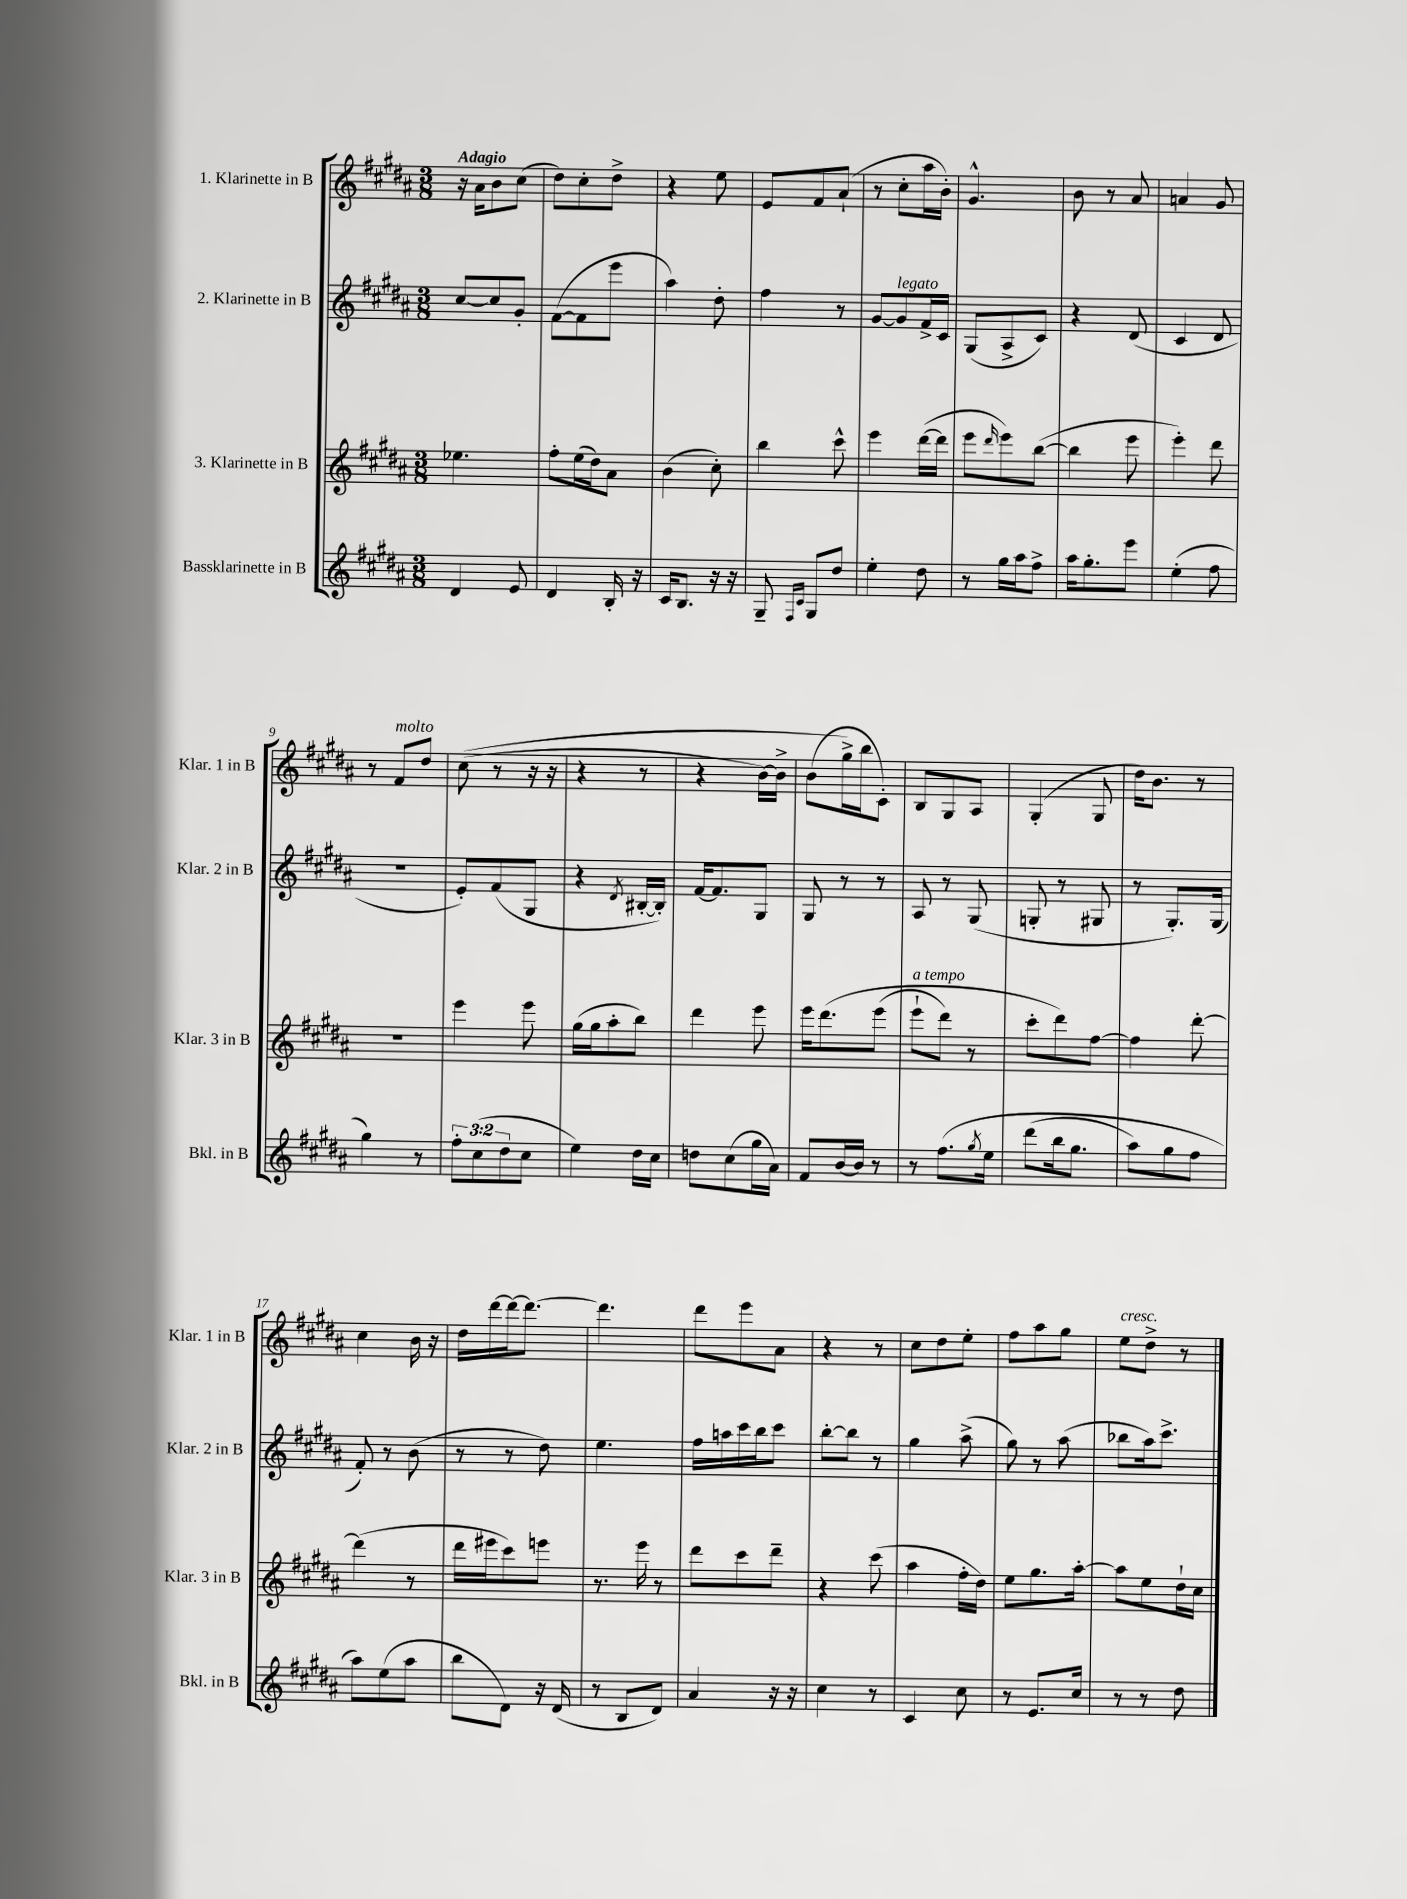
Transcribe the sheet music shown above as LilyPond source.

<<
\new StaffGroup <<
\new Staff = "s0" \with { instrumentName = "1. Klarinette in B" shortInstrumentName = "Klar. 1 in B" } {
    \clef treble \key b \major \numericTimeSignature \time 3/8 \tempo "Adagio"
    r16 ais'16 b'8 cis''8( |
    dis''8) cis''8-. dis''8-> |
    r4 e''8 |
    e'8 fis'8 ais'8-!( |
    r8 cis''8-. ais''16 b'16-.) |
    gis'4.-^ |
    b'8 r8 ais'8 |
    a'4 gis'8 |
    r8 fis'8^\markup { \italic "molto" } dis''8 |
    cis''8(\( r8 r16 r16 |
    r4 r8 |
    r4 b'16~) b'16-> |
    b'8( gis''16->\) b''16 cis'8-.) |
    b8 gis8 ais8 |
    gis4-.( gis8 |
    dis''16) b'8. r8 |
    cis''4 b'16 r16 |
    dis''16 dis'''16~ dis'''16~ dis'''8.~ |
    dis'''4. |
    dis'''8 e'''8 ais'8 |
    r4 r8 |
    cis''8 dis''8 e''8-. |
    fis''8 ais''8 gis''8 |
    e''8^\markup { \italic "cresc." } dis''8-> r8 \bar "|." |
}
\new Staff = "s1" \with { instrumentName = "2. Klarinette in B" shortInstrumentName = "Klar. 2 in B" } {
    \clef treble \key b \major \numericTimeSignature \time 3/8
    cis''8~ cis''8 gis'8-. |
    fis'8~( fis'8 e'''8 |
    ais''4) dis''8-. |
    fis''4 r8 |
    gis'8~ gis'8^\markup { \italic "legato" } fis'16-> cis'16 |
    gis8( ais8-> cis'8) |
    r4 dis'8( |
    cis'4 dis'8 |
    R4. |
    e'8-.) fis'8( gis8 |
    r4 \acciaccatura { dis'8 } bis16~-. bis16-.) |
    fis'16~ fis'8. gis8 |
    gis8 r8 r8 |
    ais8 r8 gis8( |
    g8-. r8 gis8 |
    r8 gis8.-.) gis16( |
    fis'8-.) r8 b'8( |
    r8 r8 dis''8) |
    e''4. |
    fis''16 a''16 cis'''16 b''16 cis'''8 |
    b''8~-. b''8 r8 |
    gis''4 ais''8->( |
    gis''8) r8 ais''8( |
    bes''8 ais''16) cis'''8.-> \bar "|." |
}
\new Staff = "s2" \with { instrumentName = "3. Klarinette in B" shortInstrumentName = "Klar. 3 in B" } {
    \clef treble \key b \major \numericTimeSignature \time 3/8
    ees''4. |
    fis''8-. e''16( dis''16) ais'8 |
    b'4( cis''8-.) |
    b''4 cis'''8-^ |
    e'''4 dis'''16~( dis'''16 |
    e'''8 \grace { dis'''16 } e'''8) b''8~( |
    b''4 e'''8 |
    e'''4-.) dis'''8 |
    R4. |
    e'''4 e'''8 |
    gis''16( gis''16 ais''8-. b''8) |
    dis'''4 e'''8 |
    e'''16 dis'''8.\( e'''8( |
    e'''8-!^\markup { \italic "a tempo" } dis'''8) r8 |
    cis'''8-. dis'''8\) fis''8~ |
    fis''4 dis'''8~-. |
    dis'''4( r8 |
    dis'''16 eis'''16 cis'''8) e'''8 |
    r8. e'''16 r8 |
    dis'''8 cis'''8 dis'''8-- |
    r4 cis'''8( |
    ais''4 fis''16-. dis''16) |
    e''8 gis''8. ais''16~-. |
    ais''8 e''8 dis''16-! cis''16 \bar "|." |
}
\new Staff = "s3" \with { instrumentName = "Bassklarinette in B" shortInstrumentName = "Bkl. in B" } {
    \clef treble \key b \major \numericTimeSignature \time 3/8 \override Staff.TupletNumber.text = #tuplet-number::calc-fraction-text
    dis'4 e'8 |
    dis'4 b16-. r16 |
    cis'16 b8. r16 r16 |
    gis8-- \grace { fis16 cis'16 } gis8 dis''8 |
    e''4-. dis''8 |
    r8 gis''16 ais''16 fis''8-> |
    ais''16 gis''8.-. e'''8 |
    e''4-.( fis''8 |
    gis''4) r8 |
    \tuplet 3/2 { fis''8-. cis''8( dis''8 } cis''8 |
    e''4) dis''16 cis''16 |
    d''8 cis''8( gis''16 ais'16) |
    fis'8 b'16~ b'16 r8 |
    r8 fis''8.\( \acciaccatura { gis''8 } e''16 |
    dis'''8( b''16 gis''8. |
    ais''8) gis''8 fis''8 |
    ais''8\) e''8( ais''8 |
    b''8 dis'8) r16 dis'16( |
    r8 b8 dis'8) |
    ais'4 r16 r16 |
    cis''4 r8 |
    cis'4 cis''8 |
    r8 e'8. cis''16 |
    r8 r8 dis''8 \bar "|." |
}
>>
>>
